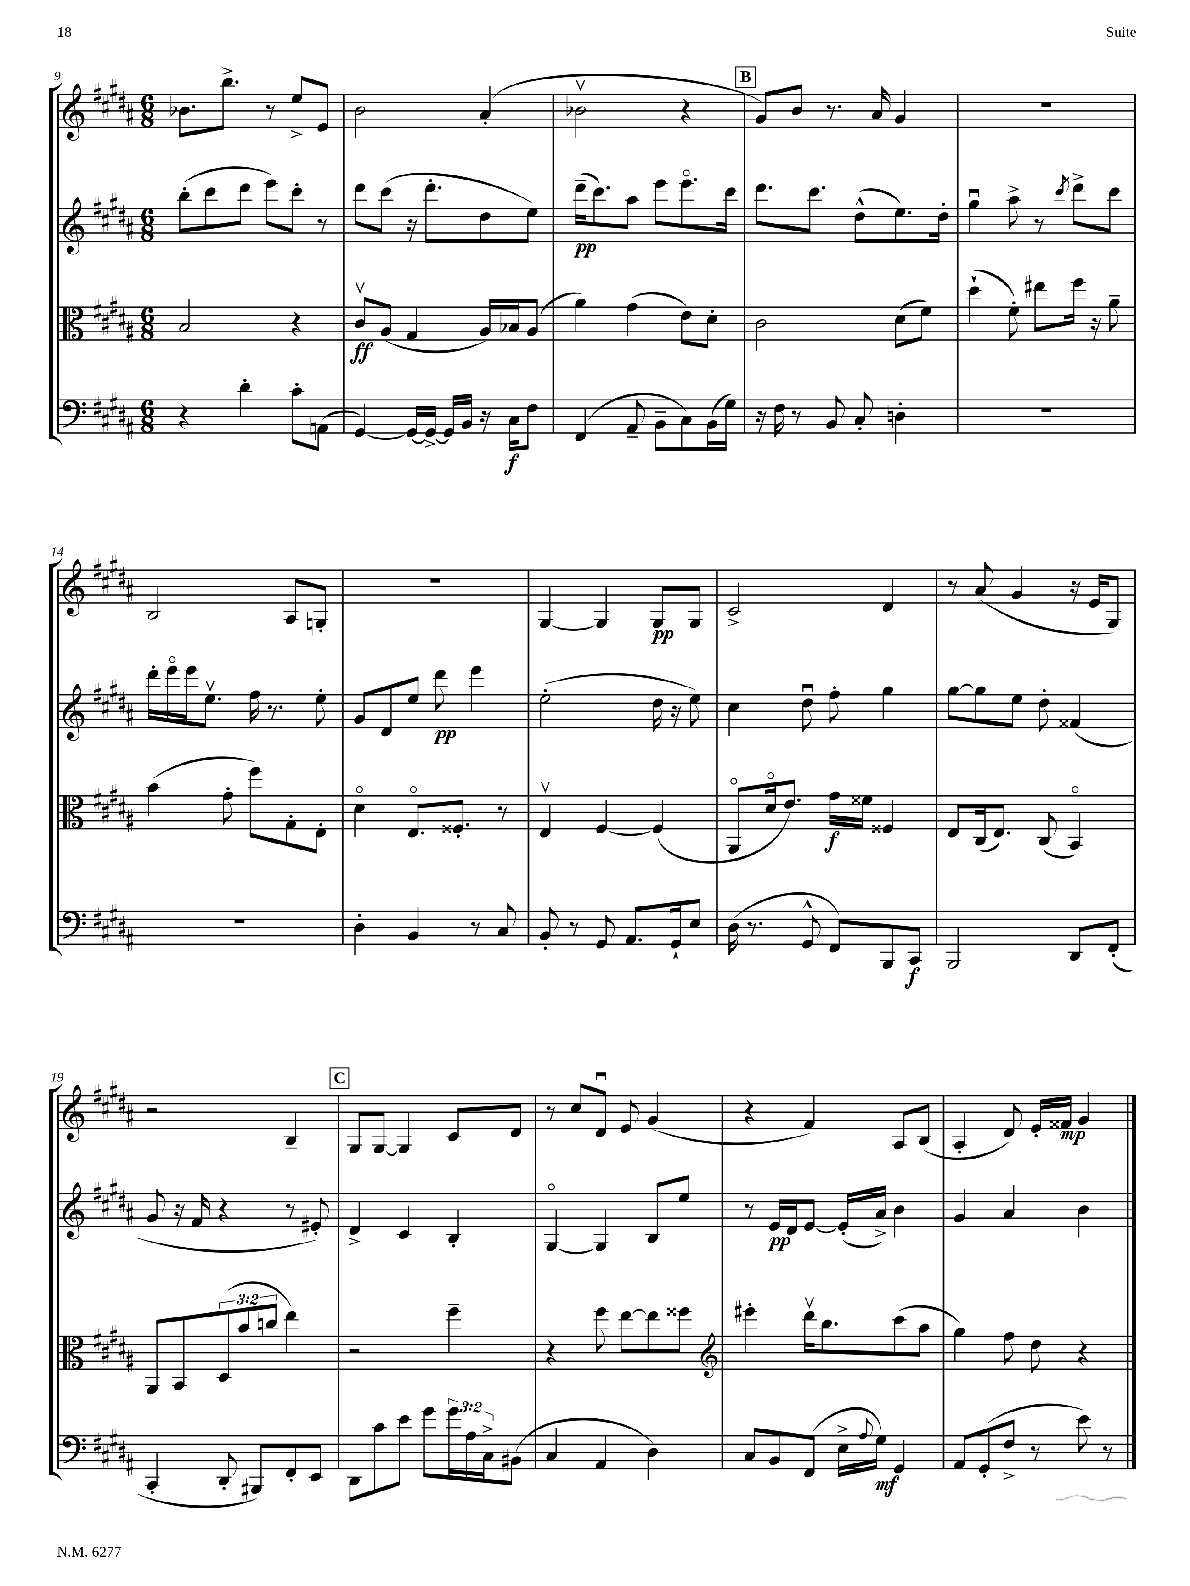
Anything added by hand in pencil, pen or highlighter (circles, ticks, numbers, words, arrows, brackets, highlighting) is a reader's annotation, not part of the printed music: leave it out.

**kern	**dynam	**kern	**dynam	**kern	**dynam	**kern	**dynam
*part4	*part4	*part3	*part3	*part2	*part2	*part1	*part1
*staff4	*staff4	*staff3	*staff3	*staff2	*staff2	*staff1	*staff1
*clefF4	*	*clefC3	*	*clefG2	*	*clefG2	*
*k[f#c#g#d#a#]	*	*k[f#c#g#d#a#]	*	*k[f#c#g#d#a#]	*	*k[f#c#g#d#a#]	*
*M6/8	*	*M6/8	*	*M6/8	*	*M6/8	*
=9	=9	=9	=9	=9	=9	=9	=9
4r	.	2B/	.	(8bb'\L	.	8.b-X\L	.
.	.	.	.	8ccc#\	.	.	.
.	.	.	.	.	.	8.bb^\J	.
4d#'\	.	.	.	8ddd#\J	.	.	.
.	.	.	.	8eee\L)	.	8r	.
8c#'\L	.	4r	.	8ccc#'\J	.	8ee^/L	.
(8AAn\J	.	.	.	8r	.	8e/J	.
=10	=10	=10	=10	=10	=10	=10	=10
[4GG#/)	.	8c#v/L	ff	8ddd#\L	.	2b\	.
.	.	(8A#/J	.	(8ccc#\J	.	.	.
16GG#/LL_	.	4G#/	.	16r	.	.	.
16GG#^/JJ_	.	.	.	8.ddd#'\L	.	.	.
16GG#/LL]	.	.	.	.	.	.	.
16BB/JJ	.	.	.	.	.	.	.
16r	.	16A#/LL)	.	8dd#\	.	(4a#'/	.
16C#\KL	f	16B-X/J	.	.	.	.	.
8F#\J	.	(8A#/J	.	8ee\J)	.	.	.
=11	=11	=11	=11	=11	=11	=11	=11
(4FF#/	.	4a#\)	.	(16ddd#~\KL	pp	2b-Xv\	.
.	.	.	.	8.ccc#\)	.	.	.
8AA#~/	.	(4g#\	.	8aa#\J	.	.	.
8BB~\L	.	.	.	8eee\L	.	.	.
8C#\)	.	8e\L)	.	8.eee\	.	4r	.
(16BB\L	.	8d#'\J	.	.	.	.	.
16G#\JJ)	.	.	.	16ccc#\Jk	.	.	.
!!LO:REH:place=s1:t=B
=12	=12	=12	=12	=12	=12	=12	=12
16r	.	2c#\	.	8.ddd#\L	.	8g#/L)	.
16F#\	.	.	.	.	.	.	.
8r	.	.	.	.	.	8b/J	.
.	.	.	.	8.ccc#\J	.	.	.
8BB/	.	.	.	.	.	8.r	.
8C#'/	.	.	.	(8dd#^^\L	.	.	.
.	.	.	.	.	.	16a#/	.
4Dn'\	.	(8d#\L	.	8.ee\)	.	4g#/	.
.	.	8f#\J)	.	.	.	.	.
.	.	.	.	16dd#'\Jk	.	.	.
=13	=13	=13	=13	=13	=13	=13	=13
2.r	.	(4dd#`\	.	4gg#u\	.	2.r	.
.	.	8f#'\)	.	8aa#^\	.	.	.
.	.	8ee#X\L	.	8r	.	.	.
.	.	.	.	8qccc#/	.	.	.
.	.	16ff#\Jk	.	8ddd#^\L	.	.	.
.	.	16r	.	.	.	.	.
.	.	8a#~\	.	8ccc#\J	.	.	.
!!LO:LB:g=z
=14	=14	=14	=14	=14	=14	=14	=14
2.r	.	(4b\	.	16ddd#'\LL	.	2B/	.
.	.	.	.	16eee\	.	.	.
.	.	.	.	16eee\J	.	.	.
.	.	.	.	8.eev\J	.	.	.
.	.	8g#'\	.	.	.	.	.
.	.	8ff#\L)	.	16ff#\	.	.	.
.	.	.	.	8.r	.	.	.
.	.	8G#'\	.	.	.	8A#/L	.
.	.	8E'\J	.	8ee'\	.	8Gn'/J	.
=15	=15	=15	=15	=15	=15	=15	=15
4D#'\	.	4d#\	.	8g#/L	.	2.r	.
.	.	.	.	8d#/	.	.	.
4BB/	.	8.E/L	.	8ee/J	.	.	.
.	.	.	.	8ddd#\	pp	.	.
.	.	8.F##X'/J	.	.	.	.	.
8r	.	.	.	4eee\	.	.	.
8C#/	.	8r	.	.	.	.	.
=16	=16	=16	=16	=16	=16	=16	=16
8BB'/	.	4Ev/	.	(2ee'\	.	[4G#/	.
8r	.	.	.	.	.	.	.
8GG#/	.	[4F#/	.	.	.	4G#/]	.
8.AA#/L	.	.	.	.	.	.	.
.	.	(4F#/]	.	16dd#\	.	8G#/L	pp
16GG#`/k	.	.	.	16r	.	.	.
8E/J	.	.	.	8ee\)	.	8G#/J	.
=17	=17	=17	=17	=17	=17	=17	=17
(16D#\	.	8AA#/L	.	4cc#\	.	2c#^/	.
8.r	.	.	.	.	.	.	.
.	.	16d#/k	.	.	.	.	.
.	.	8.e/J)	.	.	.	.	.
8GG#^^/	.	.	.	8dd#u\	.	.	.
8FF#/L)	.	16g#\LL	f	8ff#'\	.	.	.
.	.	16f##X\JJ	.	.	.	.	.
8BBB/	.	4F##X/	.	4gg#\	.	4d#/	.
8CC#/J	f	.	.	.	.	.	.
=18	=18	=18	=18	=18	=18	=18	=18
2BBB/	.	8E/L	.	[8gg#\L	.	8r	.
.	.	(16C#/k	.	8gg#\]	.	(8a#/	.
.	.	8.E/J)	.	.	.	.	.
.	.	.	.	8ee\J	.	4g#/	.
.	.	(8C#/	.	8dd#'\	.	.	.
8DD#/L	.	4BB/)	.	(4f##X/	.	16r	.
.	.	.	.	.	.	16e/KL	.
(8FF#'/J	.	.	.	.	.	8G#/J)	.
!!LO:LB:g=z
=19	=19	=19	=19	=19	=19	=19	=19
4CC#'/	.	8AA#/L	.	8g#/	.	2r	.
.	.	8BB/	.	16r	.	.	.
.	.	.	.	16f#/	.	.	.
8DD#'/	.	(12D#/	.	4r	.	.	.
.	.	12b/	.	.	.	.	.
8BBB#X/L)	.	.	.	.	.	.	.
.	.	12ccn/J	.	.	.	.	.
8FF#'/	.	4ee\)	.	8r	.	4B~/	.
8EE/J	.	.	.	8e#X'/)	.	.	.
!!LO:REH:place=s1:t=C
=20	=20	=20	=20	=20	=20	=20	=20
8DD#\L	.	2r	.	4d#^/	.	8G#/L	.
8c#\	.	.	.	.	.	[8G#/J	.
8e\J	.	.	.	4c#/	.	4G#/]	.
8g#\L	.	.	.	.	.	.	.
24g#\L	.	4ff#~\	.	4B'/	.	8c#/L	.
24A#\	.	.	.	.	.	.	.
24C#^\J	.	.	.	.	.	.	.
(8BB#X\J	.	.	.	.	.	8d#/J	.
=21	=21	=21	=21	=21	=21	=21	=21
4C#/	.	4r	.	[4G#/	.	8r	.
.	.	.	.	.	.	8cc#/L	.
4AA#/	.	8ff#\	.	4G#/]	.	8d#u/J	.
.	.	[8ee\L	.	.	.	8e/	.
4D#\)	.	8ee\]	.	8B/L	.	(4g#/	.
.	.	8ff##X\J	.	8ee/J	.	.	.
=22	=22	=22	=22	=22	=22	=22	=22
*	*	*clefG2	*	*	*	*	*
8C#/L	.	4eee#X'\	.	8r	.	4r	.
8BB/	.	.	.	16e/LL	pp	.	.
.	.	.	.	16d#/J	.	.	.
(8FF#/J	.	16ddd#v\KL	.	[8e/J	.	4f#/)	.
.	.	8.bb\	.	.	.	.	.
16E^\LL	.	.	.	(16e'/LL]	.	.	.
8qqA#/	.	.	.	.	.	.	.
16G#\JJ)	mf	.	.	16a#^/JJ)	.	.	.
4GG#/	.	(8ccc#\	.	4b\	.	8A#/L	.
.	.	8aa#\J	.	.	.	(8B/J	.
=23	=23	=23	=23	=23	=23	=23	=23
8AA#/L	.	4gg#\)	.	4g#/	.	4A#'/	.
(8GG#'/	.	.	.	.	.	.	.
8F#^/J	.	8ff#\	.	4a#/	.	8d#/)	.
8r	.	8dd#\	.	.	.	16e'/LL	.
.	.	.	.	.	.	16f##X/JJ	mp
8e\)	.	4r	.	4b\	.	4g#/	.
8r	.	.	.	.	.	.	.
==	==	==	==	==	==	==	==
*-	*-	*-	*-	*-	*-	*-	*-
